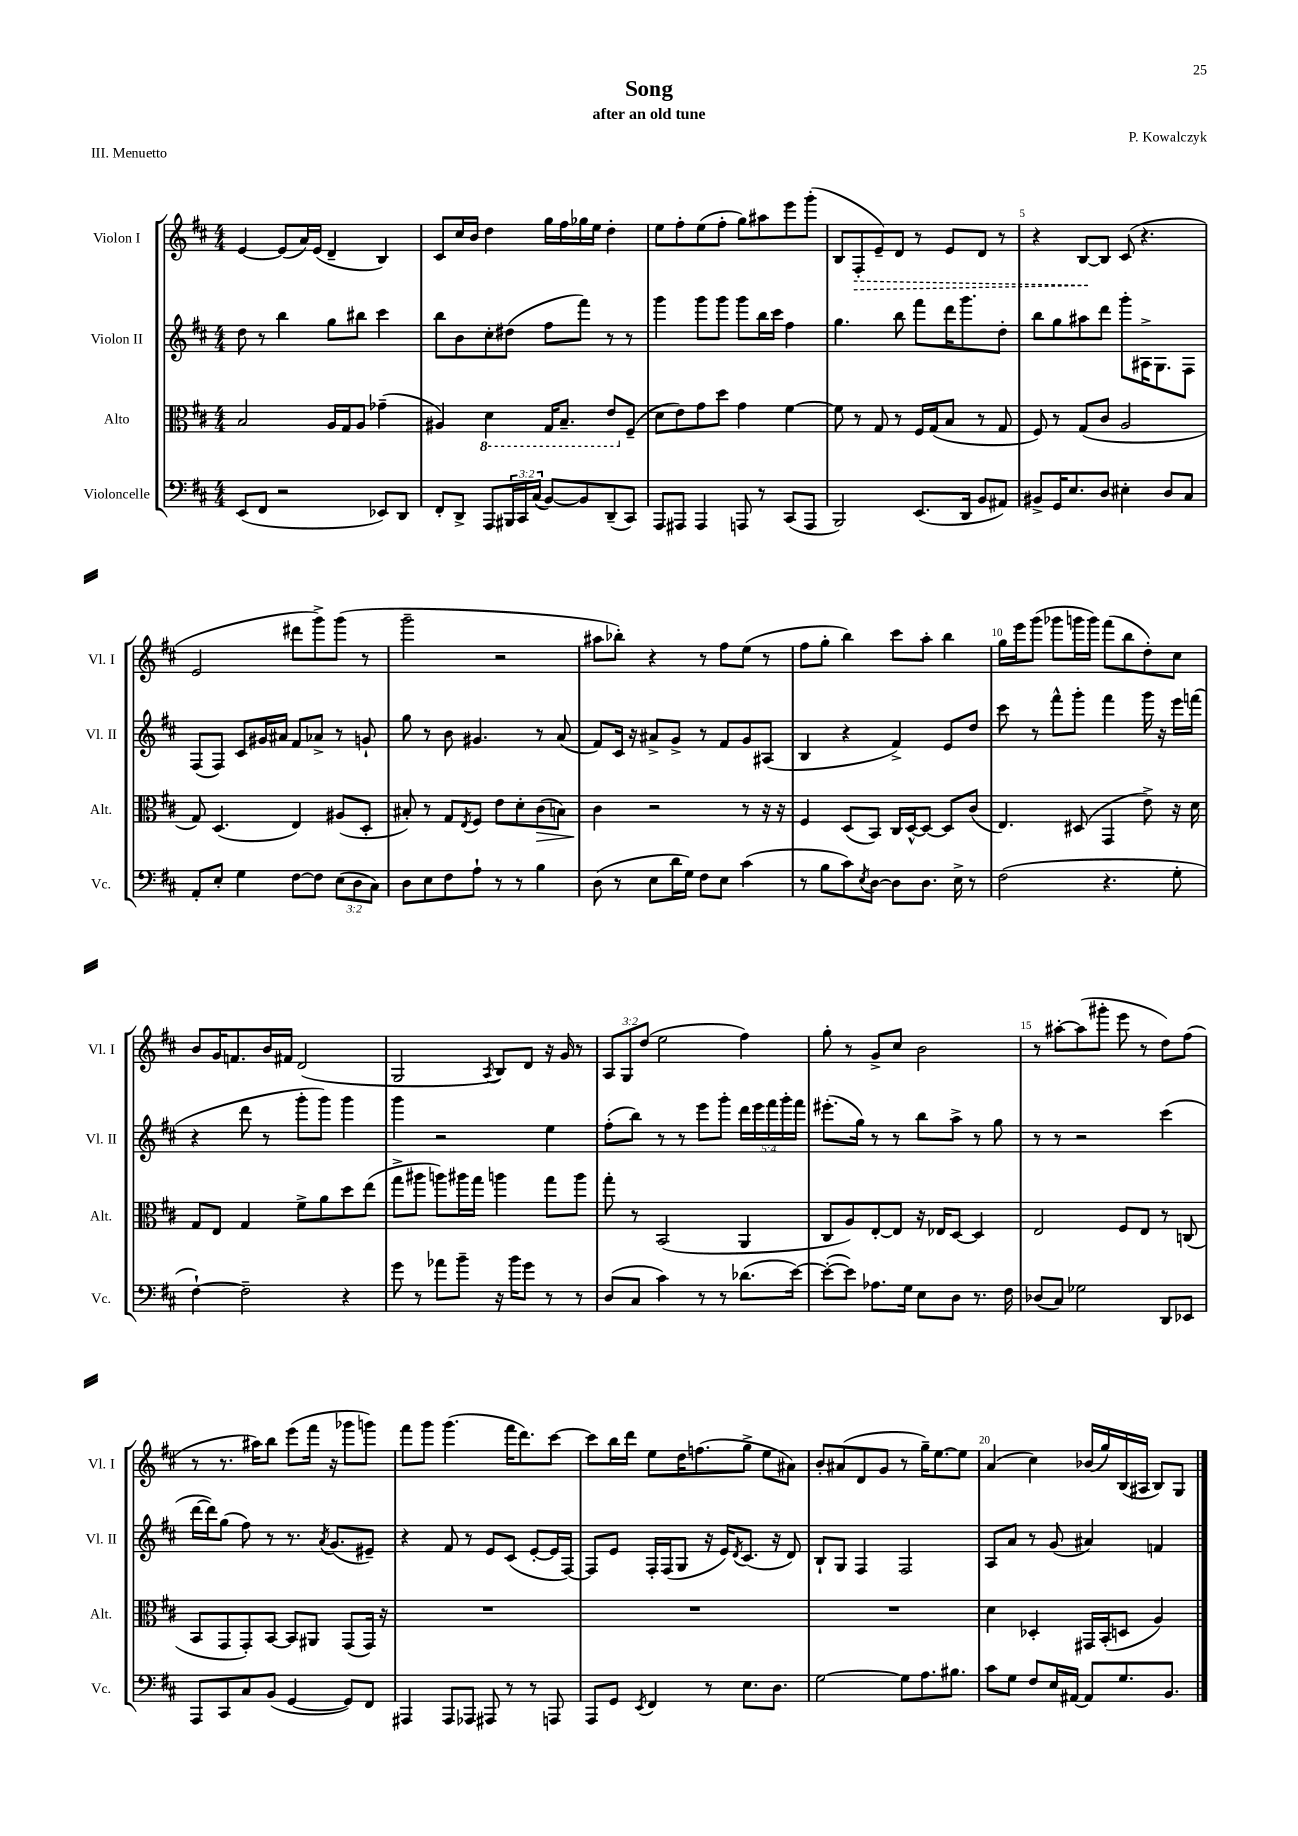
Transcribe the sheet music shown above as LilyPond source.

\header { title = "Song" composer = "P. Kowalczyk" subtitle = "after an old tune" piece = "III. Menuetto" }
<<
\new StaffGroup <<
\new Staff = "s0" \with { instrumentName = "Violon I" shortInstrumentName = "Vl. I" } {
    \clef treble \key d \major \numericTimeSignature \time 4/4 \override Staff.TupletNumber.text = #tuplet-number::calc-fraction-text
    e'4~ e'8( a'16) e'16( d'4-- b4) |
    cis'8 cis''16 b'16 d''4 g''16 fis''16 ges''16 e''16 d''4-. |
    e''8 fis''8-. e''8( fis''8-. g''8) ais''8 e'''8 g'''8-.( |
    b8 \once \override Hairpin.style = #'dashed-line fis8-.\> e'8--) d'8 r8 e'8 d'8 r8 |
    r4 b8~\! b8 cis'8( r4. |
    e'2 dis'''8 g'''8->) g'''8( r8 |
    g'''2-- r2 |
    ais''8 bes''8-.) r4 r8 fis''8 e''8( r8 |
    fis''8 g''8-. b''4) cis'''8 a''8-. b''4 |
    g''16 e'''16 g'''8( ges'''8 g'''16 g'''16) fis'''8( b''8 d''8-.) cis''8 |
    b'8 g'16 f'8. b'16 fis'16 d'2( |
    g2 \acciaccatura { a8 } b8) d'8 r16 g'16 r8 |
    \tuplet 3/2 { a8 g8 d''8( } e''2 fis''4) |
    g''8-. r8 g'8-> cis''8 b'2 |
    r8 ais''8~-. ais''8( gis'''8-. e'''8 r8 d''8) fis''8( |
    r8 r8. ais''16) b''8 e'''8( fis'''16 r16 ges'''8 g'''8) |
    fis'''8 g'''8 g'''4.( fis'''16 d'''8.) cis'''8~ |
    cis'''8 b''16 d'''16 e''8 d''16 f''8.( g''8-> e''8 ais'8) |
    b'8-. ais'8( d'8 g'8 r8 g''16--) e''8.~ e''8 |
    a'4( cis''4) bes'16( g''16) b16( ais16 b8) g8 \bar "|." |
}
\new Staff = "s1" \with { instrumentName = "Violon II" shortInstrumentName = "Vl. II" } {
    \clef treble \key d \major \numericTimeSignature \time 4/4 \override Staff.TupletNumber.text = #tuplet-number::calc-fraction-text
    d''8 r8 b''4 g''8 bis''8 cis'''4 |
    b''8 b'8 cis''8-. dis''8( fis''8 fis'''8) r8 r8 |
    g'''4 g'''8 g'''8 g'''8 b''16 cis'''16 fis''4 |
    g''4. b''8 fis'''8 d'''16 g'''8. d''8-. |
    b''8 g''8 ais''8 d'''8 g'''8-. ais16-> g8. fis8 |
    fis8( fis8) cis'8 gis'16 ais'16 fis'8 aes'8-> r8 g'8-! |
    g''8 r8 b'8 gis'4. r8 a'8( |
    fis'8) cis'16 r16 ais'8-> g'8-> r8 fis'8 g'8 ais8( |
    b4 r4 fis'4->) e'8 d''8 |
    cis'''8 r8 fis'''8-^ g'''8-. fis'''4 g'''16 r16 e'''16 f'''16( |
    r4 d'''8 r8 g'''8-. g'''8) g'''4 |
    g'''4 r2 e''4 |
    fis''8-.( b''8) r8 r8 e'''8 g'''8-. \tuplet 5/4 { d'''16 e'''16 fis'''16 g'''16-. fis'''16 } |
    eis'''8.-.( g''16) r8 r8 b''8 a''8-> r8 g''8 |
    r8 r8 r2 cis'''4( |
    d'''16~ d'''16) g''8( fis''8) r8 r8. \acciaccatura { a'8 } g'8.( eis'8--) |
    r4 fis'8 r8 e'8 cis'8( e'8~-. e'16 fis16~) |
    fis8 e'8 fis16-. fis16( g8 r16 e'16) \acciaccatura { d'8 } cis'8.( r16 d'8) |
    b8-! g8 fis4 fis2 |
    a8 a'8 r8 g'8( ais'4) f'4 \bar "|." |
}
\new Staff = "s2" \with { instrumentName = "Alto" shortInstrumentName = "Alt." } {
    \clef alto \key d \major \numericTimeSignature \time 4/4
    b2 a16 g16 a8 ges'4--( |
    ais4) \ottava #-1 d4 g,16 b,8.-- e8 \ottava #0 fis8--( |
    d'8 e'8) g'8 d''8 g'4 fis'4~ |
    fis'8 r8 g8 r8 fis16 g16( b8 r8 g8 |
    fis8) r8 g8( cis'8 a2 |
    g8) d4.( e4) ais8( d8-. |
    bis8-.) r8 g8 \acciaccatura { e8 } fis8 e'8 d'8-. cis'8\>( b8) |
    cis'4\! r2 r8 r16 r16 |
    fis4 d8( b,8) cis16 d16~-^ d8~ d8 cis'8( |
    e4.) dis8( g,4 e'8->) r16 d'16 |
    g8 e8 g4 fis'8-> a'8 d''8 e''8( |
    g''8-> ais''8 a''8) ais''16 g''16 a''4 g''8 a''8 |
    g''8-. r8 b,2( a,4 |
    cis8 a8) e8~-. e8 r16 ees16 d8~ d4 |
    e2 fis8 e8 r8 c8( |
    b,8 g,8 g,8-.) b,8~ b,8 ais,8 g,8( g,16) r16 |
    R1 |
    R1 |
    R1 |
    d'4 des4-. gis,16 b,16-.( d8 a4) \bar "|." |
}
\new Staff = "s3" \with { instrumentName = "Violoncelle" shortInstrumentName = "Vc." } {
    \clef bass \key d \major \numericTimeSignature \time 4/4 \override Staff.TupletNumber.text = #tuplet-number::calc-fraction-text
    e,8( fis,8 r2 ees,8) d,8 |
    fis,8-. d,8-> a,,8 \tuplet 3/2 { bis,,16 cis,16 cis16( } b,8~) b,8 d,8--( cis,8) |
    a,,8 ais,,8 ais,,4 a,,8 r8 cis,8( a,,8 |
    b,,2) e,8.( d,16 b,8 ais,8) |
    bis,8-> g,16 e8. d8 eis4-. d8 cis8 |
    a,8-. e8-. g4 fis8~ fis8 \tuplet 3/2 { e8( d8 cis8) } |
    d8 e8 fis8 a8-! r8 r8 b4 |
    d8( r8 e8 d'16 g16) fis8 e8 cis'4( |
    r8 b8 cis'8) \acciaccatura { e8 } d8~ d8 d8. e16-> r8 |
    fis2( r4. g8-. |
    fis4~-!) fis2-- r4 |
    g'8 r8 aes'8 b'8-- r16 b'16 g'8 r8 r8 |
    d8( cis8 cis'4) r8 r8 des'8.( e'16~) |
    e'8~-.( e'8) aes8. g16 e8 d8 r8. fis16 |
    des8( cis8) ges2 d,8 ees,8 |
    a,,8 cis,8 cis8 b,8( g,4~ g,8) fis,8 |
    ais,,4 ais,,8 aes,,8 ais,,8 r8 r8 a,,8 |
    a,,8 g,8 \acciaccatura { e,8 } fis,4 r8 e8. d8. |
    g2~ g8 a8. bis8. |
    cis'8 g8 fis8 e16 ais,16~ ais,8 g8. b,8. \bar "|." |
}
>>
>>
\layout { \context { \Score \override BarNumber.break-visibility = ##(#f #t #t) barNumberVisibility = #(every-nth-bar-number-visible 5) } }
